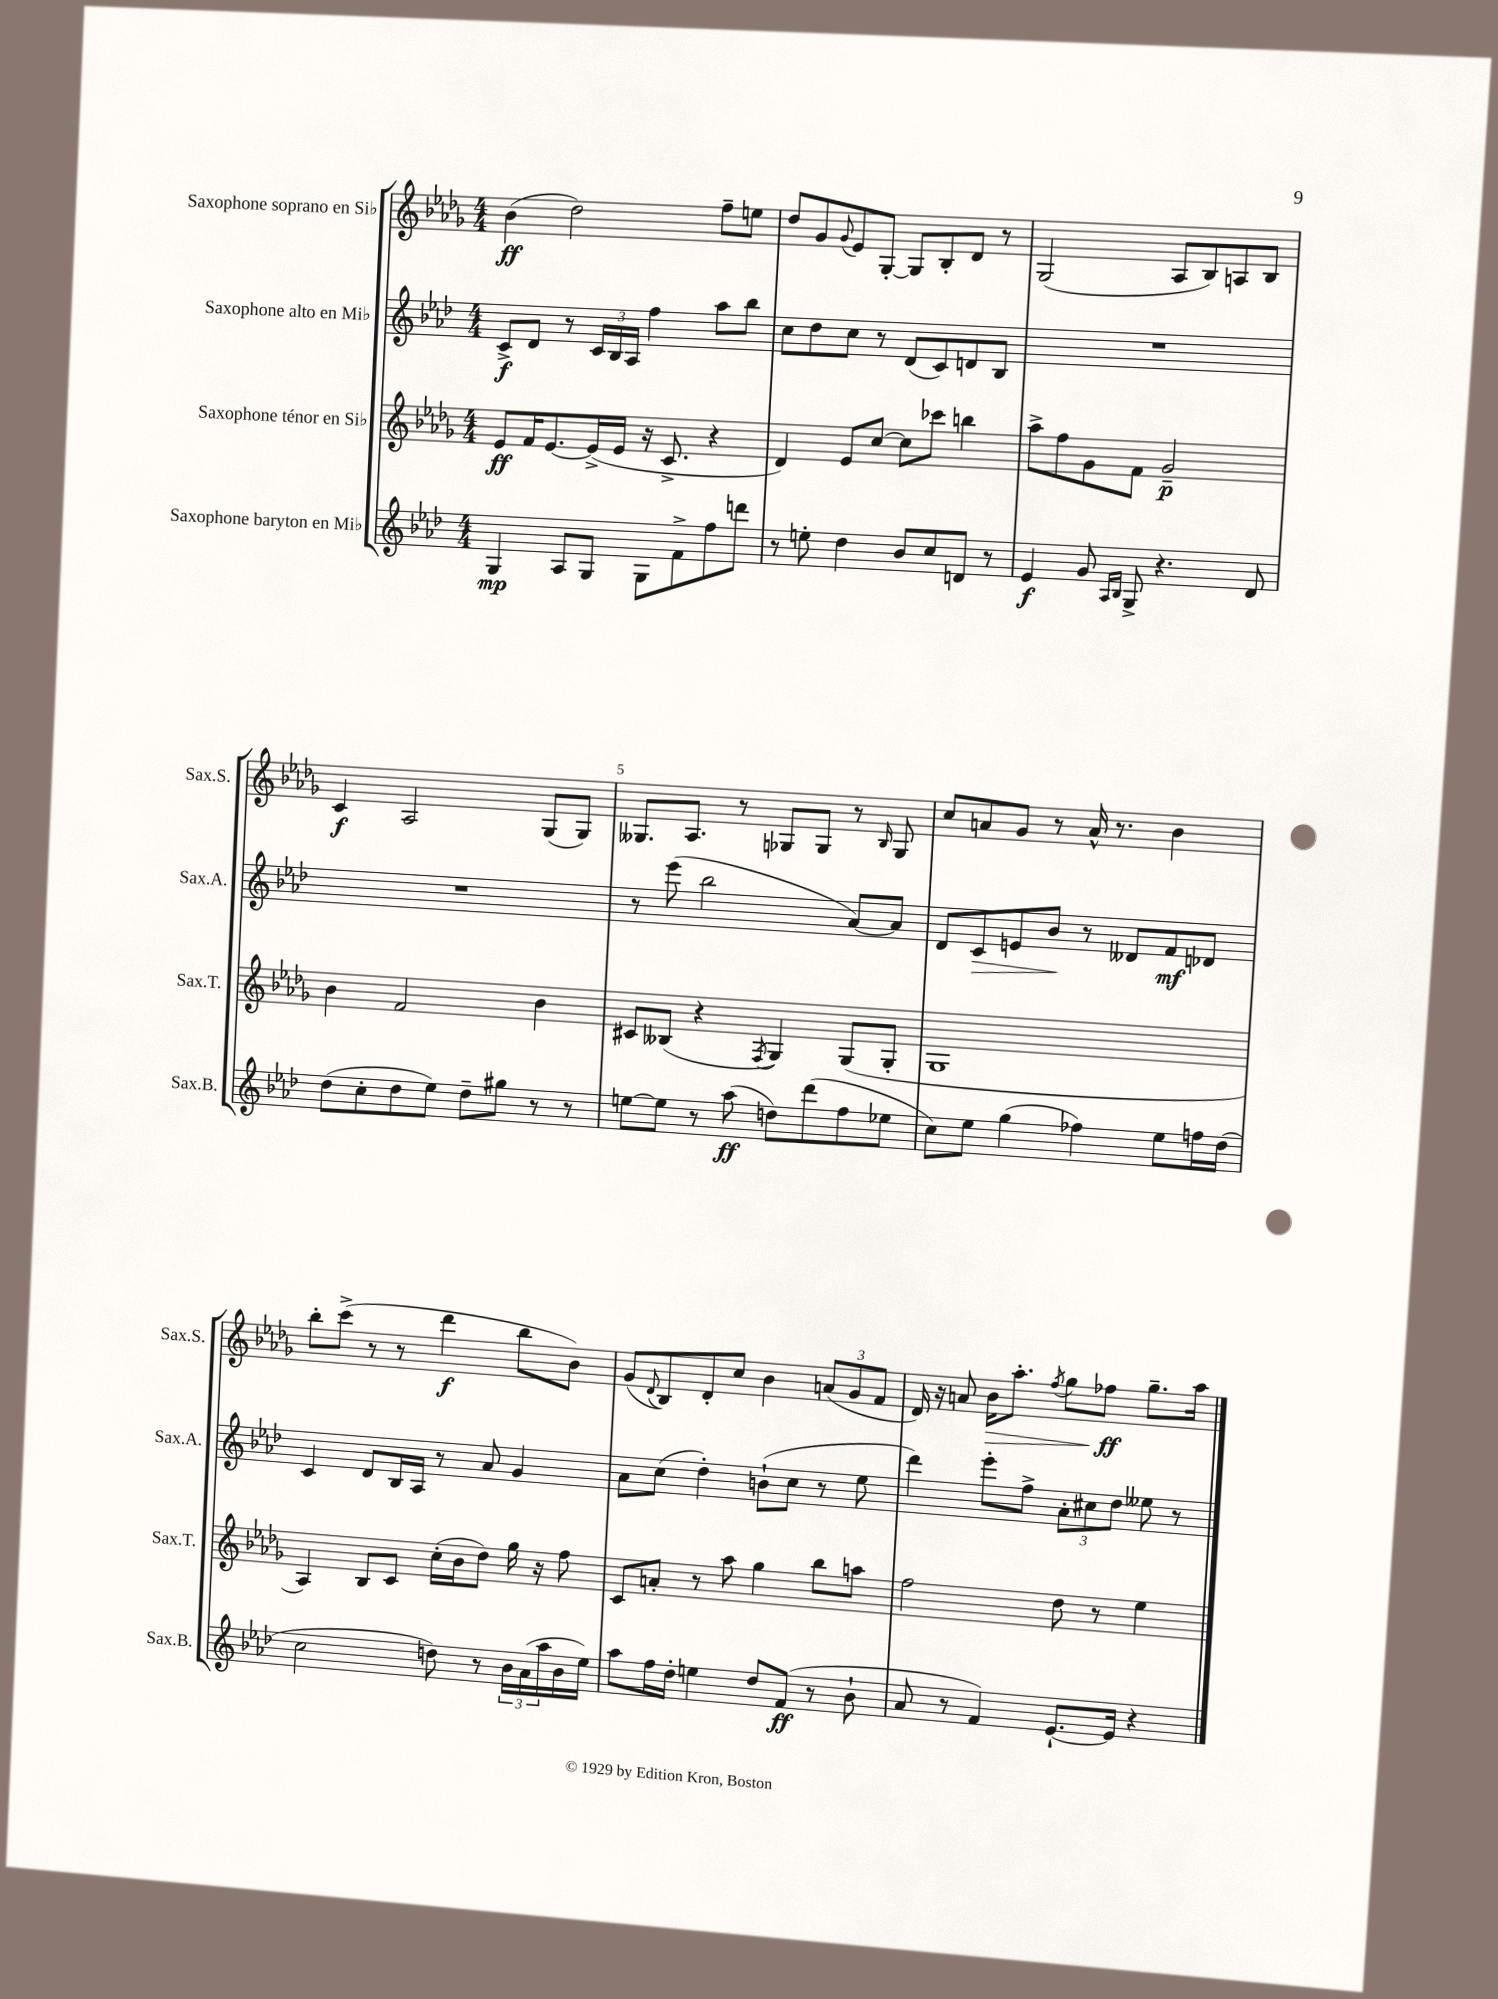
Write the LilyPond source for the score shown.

<<
\new StaffGroup <<
\new Staff = "s0" \with { instrumentName = "Saxophone soprano en Sib" shortInstrumentName = "Sax.S." } {
    \clef treble \key des \major \numericTimeSignature \time 4/4
    bes'4\ff( des''2) f''8-- e''8 |
    des''8 ges'8 \appoggiatura { ges'8 } ees'8 ges8~-. ges8 bes8-. des'8 r8 |
    ges2( aes8 bes8) a8 bes8 |
    c'4\f aes2 ges8( ges8) |
    geses8. aes8. r8 ges8 ges8 r8 \grace { bes16 } ges8 |
    c''8 a'8 ges'8 r8 a'16-^ r8. bes'4 |
    bes''8-. c'''8->( r8 r8 des'''4\f bes''8 bes'8) |
    ges'8( \appoggiatura { des'8 } bes8) des'8-. c''8 bes'4 \tuplet 3/2 { a'8( ges'8 f'8 } |
    des'16) r16 a'8 bes'16\> aes''8.-. \acciaccatura { f''8 } ges''8 fes''8\ff\! ges''8.-- aes''16 \bar "|." |
}
\new Staff = "s1" \with { instrumentName = "Saxophone alto en Mib" shortInstrumentName = "Sax.A." } {
    \clef treble \key aes \major \numericTimeSignature \time 4/4
    c'8->\f des'8 r8 \tuplet 3/2 { c'16 bes16 aes16 } f''4 aes''8 bes''8 |
    c''8 des''8 c''8 r8 des'8( c'8) d'8 bes8 |
    R1 |
    R1 |
    r8 ees'''8( bes''2 aes'8~) aes'8 |
    des'8 c'8\> e'8 bes'8\! r8 deses'8 f'8\mf des'8 |
    c'4 des'8 bes16 aes16 r8 aes'8 g'4 |
    aes'8 c''8( des''4-.) b'8-!( c''8 r8 ees''8 |
    des'''4) ees'''8-. f''8-> \tuplet 3/2 { aes'8-. cis''8 des''8 } eeses''8 r8 \bar "|." |
}
\new Staff = "s2" \with { instrumentName = "Saxophone ténor en Sib" shortInstrumentName = "Sax.T." } {
    \clef treble \key des \major \numericTimeSignature \time 4/4
    ees'8\ff f'16 ees'8.~ ees'16->( ees'16 r16 c'8.-> r4 |
    des'4) ees'8 c''8~ c''8 ces'''8 b''4 |
    aes''8-> f''8 ges'8 f'8 ges'2--\p |
    bes'4 f'2 bes'4 |
    cis'8 beses8( r4 \acciaccatura { f8 } ges4) ges8( ges8-. |
    ges1 |
    aes4) bes8 c'8 c''16-.( bes'16 des''8) ges''16 r16 f''8 |
    c'8 a'8-. r8 aes''8 ges''4 bes''8 a''8 |
    f''2 des''8 r8 ees''4 \bar "|." |
}
\new Staff = "s3" \with { instrumentName = "Saxophone baryton en Mib" shortInstrumentName = "Sax.B." } {
    \clef treble \key aes \major \numericTimeSignature \time 4/4
    g4\mp aes8 g8 g8 f'8-> f''8 d'''8 |
    r8 e''8-. des''4 bes'8 c''8 d'8 r8 |
    ees'4\f g'8 \grace { aes16 bes16 } g8-> r4. des'8 |
    des''8( c''8-. des''8 ees''8) des''8-- gis''8 r8 r8 |
    e''8~ e''8 r8 aes''8\ff( d''8) des'''8( f''8 ees''8 |
    c''8) ees''8 g''4( fes''4) ees''8 f''16 des''16( |
    c''2 d''8) r8 \tuplet 3/2 { bes'16 aes'16( aes''16 } bes'16 ees''16) |
    aes''8 f''16 des''16-. e''4 des''8 f'8\ff( r8 bes'8-! |
    aes'8 r8 f'4) ees'8.~-! ees'16 r4 \bar "|." |
}
>>
>>
\layout { \context { \Score \override BarNumber.break-visibility = ##(#f #t #t) barNumberVisibility = #(every-nth-bar-number-visible 5) } }
